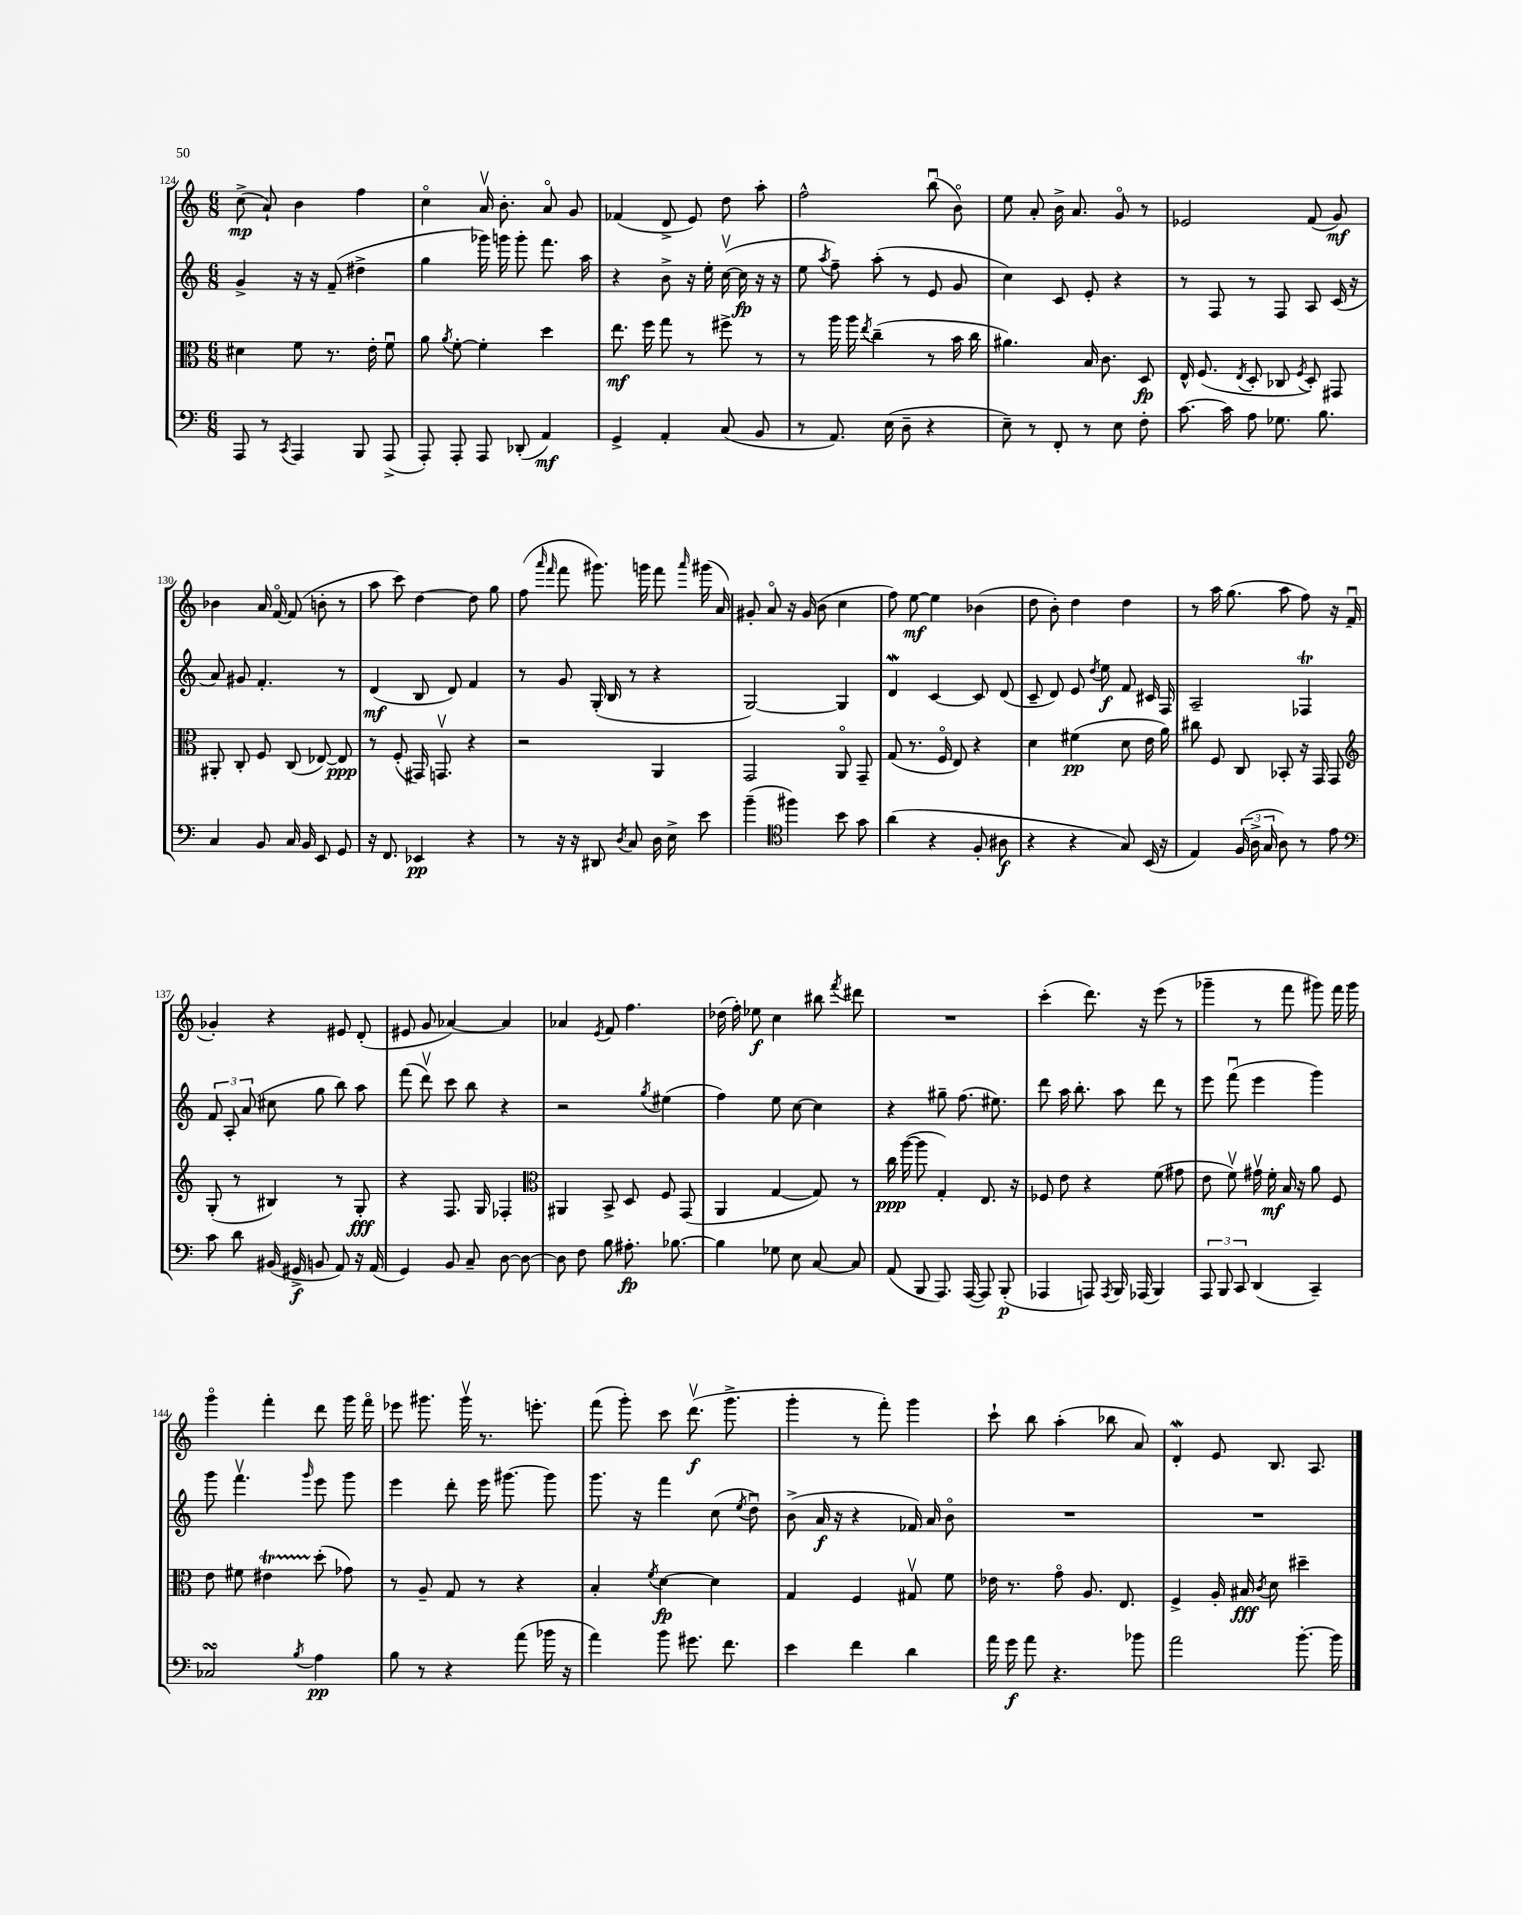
<<
\new StaffGroup <<
\new Staff = "s0" {
    \clef treble \key c \major \numericTimeSignature \time 6/8
    \autoBeamOff c''8->\mp( a'8-!) b'4 f''4 |
    c''4\flageolet a'16\upbow b'8.-. a'8\flageolet g'8 |
    fes'4( d'8-> e'8) d''8 a''8-. |
    f''2-^ b''8\downbow( b'8\flageolet) |
    e''8 a'8-. b'16-> a'8. g'8\flageolet r8 |
    ees'2 f'8( g'8\mf) |
    bes'4 a'16 f'16~\flageolet f'8( b'8-. r8 |
    a''8 c'''8) d''4~ d''8 g''8 |
    f''8( \grace { a'''16 f'''16 } f'''8 gis'''8.) g'''16 f'''8 \grace { a'''16 } gis'''16( a'16) |
    gis'8-. a'8\flageolet r16 gis'16( b'8 c''4 |
    f''8) e''8~\mf e''4 bes'4( |
    d''8 b'8-.) d''4 d''4 |
    r8 a''16 g''8.( a''8 f''8) r16 f'16\downbow( |
    ges'4-.) r4 eis'8 d'8-.( |
    eis'8 g'8 aes'4~) aes'4 |
    aes'4 \acciaccatura { e'8 } f'8 f''4. |
    des''16( f''16-.) ees''8\f c''4 bis''8 \acciaccatura { f'''8 } dis'''8 |
    R2. |
    c'''4-.( d'''8.) r16 e'''8( r8 |
    ges'''4-- r8 f'''8 gis'''8) f'''16 gis'''16 |
    g'''4\flageolet f'''4-. d'''8 g'''16 f'''16\flageolet |
    ees'''8 gis'''8. gis'''16\upbow r8. e'''8.-. |
    f'''8( g'''8-.) c'''8 d'''8.\upbow\f( g'''8.-> |
    g'''4-. r8 f'''8-.) g'''4 |
    c'''8-! b''8 a''4-.( bes''8 a'8) |
    d'4-.\mordent e'8 b8. a8. \bar "|." |
}
\new Staff = "s1" {
    \clef treble \key c \major \numericTimeSignature \time 6/8
    \autoBeamOff g'4-> r16 r16 f'8--( dis''4-> |
    g''4 ges'''16) g'''16 g'''8-. f'''8. a''16 |
    r4 b'8-> r16 e''16-. c''16~\upbow( c''16\fp r16 r16 |
    e''8 \acciaccatura { a''8 } f''8--) a''8-.( r8 e'8 g'8 |
    c''4) c'8 e'8-. r4 |
    r8 f8 r8 f8 a8 c'16( r16 |
    a'8) gis'8 f'4.-. r8 |
    d'4\mf( b8 d'8) f'4 |
    r8 g'8 g16-.( b16 r8 r4 |
    g2~) g4 |
    d'4\mordent c'4~ c'8 d'8( |
    c'8-- d'8) e'8 \acciaccatura { d''8 } e''8\f f'8 cis'16 f16 |
    a2-- fes4\trill |
    \tuplet 3/2 { f'8 a8-. a'8( } cis''8 g''8 b''8) a''8 |
    f'''8( d'''8\upbow) c'''8 b''8 r4 |
    r2 \acciaccatura { g''8 } eis''4( |
    f''4) e''8 c''8~ c''4 |
    r4 gis''8-- f''8.( eis''8.) |
    d'''8 a''16 b''8.-. a''8 d'''8 r8 |
    e'''8 f'''8\downbow( e'''4 g'''4) |
    g'''8 f'''4.\upbow \grace { g'''16 } e'''8 g'''8 |
    e'''4 d'''8-. e'''16 gis'''8.~ gis'''8 |
    g'''8. r16 f'''4 c''8( \acciaccatura { e''8 } d''8\downbow) |
    b'8->( a'16\f r16 r4 fes'16) a'16 b'8\flageolet |
    R2. |
    R2. \bar "|." |
}
\new Staff = "s2" {
    \clef alto \key c \major \numericTimeSignature \time 6/8
    \autoBeamOff dis'4 f'8 r8. e'16-. f'8\downbow |
    a'8 \acciaccatura { a'8 } f'8~-. f'4-. d''4 |
    e''8.\mf f''16 g''8 r8 fis''8-> r8 |
    r8 a''16 a''16 \acciaccatura { e''8 } c''4--( r8 b'16 c''16 |
    ais'4.) b16 c'8. d8\fp |
    e16-^ f8.( \acciaccatura { e8 } d8-. ces8 \acciaccatura { f8 } d8-.) gis,8 |
    ais,8-. c8-. f8 c8( ees8~) ees8\ppp |
    r8 f8-.( gis,16) g,8.\upbow r4 |
    r2 a,4 |
    g,2 a,8\flageolet g,8-- |
    g8( r8. f16\flageolet e8) r4 |
    d'4 fis'4\pp( d'8 e'16 a'16) |
    cis''8 f8 c8 bes,8-. r16 g,16 g,8 |
    \clef treble g8-.( r8 bis4) r8 g8-.\fff |
    r4 f8. g16 fes4-. |
    \clef alto ais,4 b,8-> d8 f8 g,8( |
    a,4 g4~ g8) r8 |
    c''16\ppp a''16~( a''8 g4-.) e8. r16 |
    fes8 e'8 r4 f'8( gis'8 |
    e'8 f'8\upbow) gis'16\upbow f'16-.\mf b16 r16 a'8 f8 |
    e'8 fis'8 eis'4\startTrillSpan d''8-.\stopTrillSpan( ges'8) |
    r8 a8-- g8 r8 r4 |
    b4-. \acciaccatura { f'8 } d'4~\fp d'4 |
    g4 f4 gis8\upbow f'8 |
    ees'16 r8. g'8\flageolet a8. e8. |
    f4-> a16-. bis16\fff \acciaccatura { c'8 } d'8 dis''4-- \bar "|." |
}
\new Staff = "s3" {
    \clef bass \key c \major \numericTimeSignature \time 6/8
    \autoBeamOff a,,8 r8 \acciaccatura { c,8 } a,,4 b,,8 a,,8->( |
    a,,8-.) a,,8-. a,,8 des,8-.( a,4\mf) |
    g,4-> a,4-. c8( b,8 |
    r8 a,8.) e16( d8-- r4 |
    e8--) r8 f,8-. r8 e8 f8-. |
    c'8.~ c'16 a8 ges8. b8. |
    c4 b,8 c16 b,16 e,8 g,8 |
    r16 f,8. ees,4\pp r4 |
    r8 r16 r16 dis,8 \acciaccatura { d8 } c8 d16 e16-> e'8 |
    b'4--( \clef tenor fis''4) b'8 g'8 |
    a'4( r4 f8-. ais8\f |
    r4 r4 g8) b,16( r16 |
    e4) \tuplet 3/2 { f16( a16-> g16 } a8) r8 e'8 |
    \clef bass c'8 d'8 bis,16( gis,16->\f b,8 a,8) r16 a,16( |
    g,4) b,8 c8-- d8~ d8~ |
    d8 f8 b8 ais8.-.\fp bes8.~ |
    bes4 ges8 e8 c8~ c8 |
    a,8( b,,8 a,,8.) a,,16~( a,,8) b,,8-.\p( |
    aes,,4 a,,8) \acciaccatura { a,,8 } b,,16 aes,,16( b,,4) |
    \tuplet 3/2 { a,,8 b,,8 c,8 } d,4( c,4--) |
    ces2\turn \acciaccatura { b8 } a4\pp |
    b8 r8 r4 a'8( bes'16 r16 |
    a'4) b'8 gis'8. f'8. |
    e'4 f'4 d'4 |
    a'16 g'16\f a'8 r4. bes'8 |
    a'2 b'8.~-. b'16 \bar "|." |
}
>>
>>
\layout { \context { \Score currentBarNumber = #124 } }
